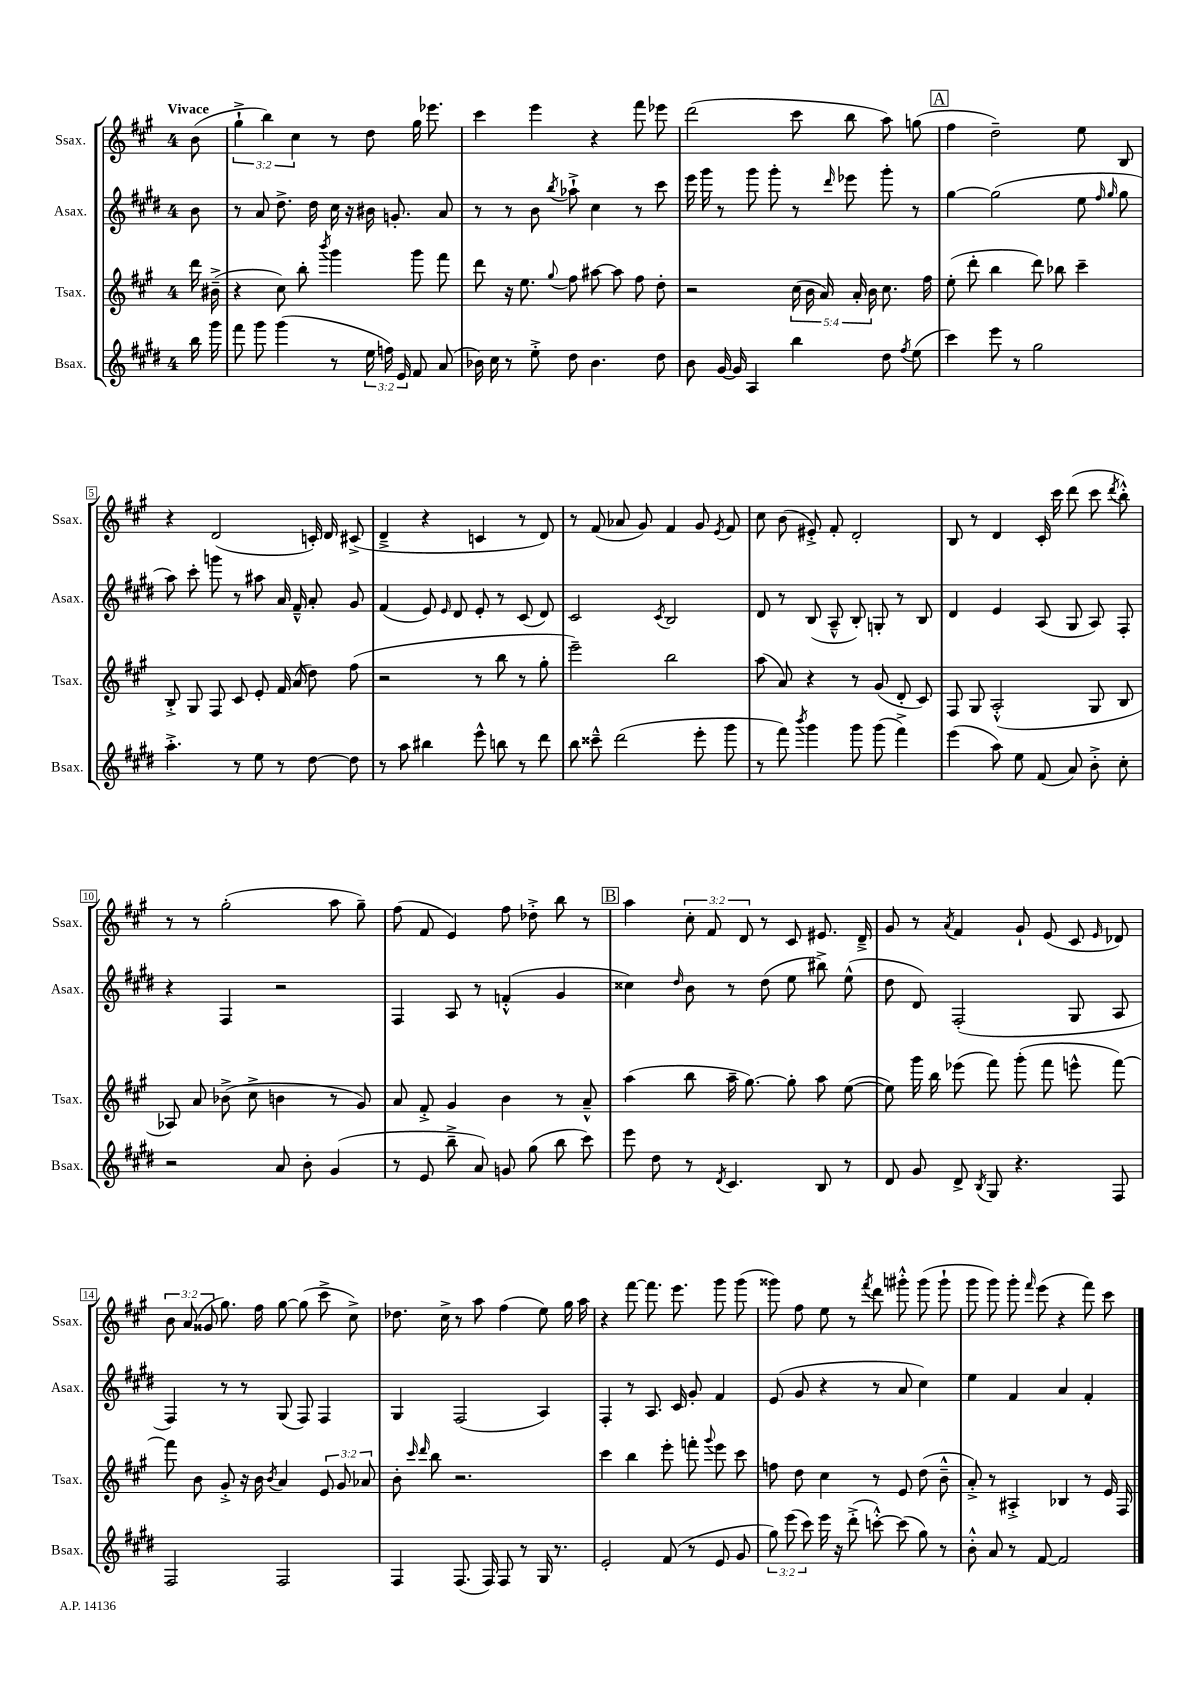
<<
\new StaffGroup <<
\new Staff = "s0" \with { instrumentName = "Ssax." shortInstrumentName = "Ssax." } {
    \clef treble \key a \major \once \override Staff.TimeSignature.style = #'single-digit \time 4/4 \override Staff.TupletNumber.text = #tuplet-number::calc-fraction-text \partial 8 \tempo "Vivace"
    \autoBeamOff b'8( |
    \tuplet 3/2 { gis''4-!-> b''4) cis''4 } r8 d''8 gis''16 ees'''8. |
    cis'''4 e'''4 r4 fis'''8 ees'''8 |
    d'''2( cis'''8 b''8 a''8) g''8( |
    \mark \markup { \box "A" } fis''4 d''2--) e''8 b8 |
    r4 d'2( c'16-.) d'16 cis'8->( |
    d'4---> r4 c'4 r8 d'8) |
    r8 fis'8( aes'8 gis'8) fis'4 gis'8 \acciaccatura { e'8 } fis'8 |
    cis''8 b'8( eis'8-.->) fis'8-. d'2-. |
    b8 r8 d'4 cis'16-. cis'''16 d'''8( cis'''8 \acciaccatura { d'''8 } b''8-.-^) |
    r8 r8 gis''2-.( a''8 gis''8--) |
    fis''8( fis'8 e'4) fis''8 des''8-.-> b''8 r8 |
    \mark \markup { \box "B" } a''4 \tuplet 3/2 { cis''8-. fis'8 d'8 } r8 cis'8 eis'8. d'16---> |
    gis'8 r8 \acciaccatura { a'8 } fis'4 gis'8-! e'8( cis'8 \grace { e'16 } des'8) |
    \tuplet 3/2 { b'8 a'8( gisis'8 } gis''8.) fis''16 gis''8~ gis''8( cis'''8-> cis''8->) |
    des''8. cis''16-> r8 a''8 fis''4( e''8) gis''16 a''16 |
    r4 fis'''8~ fis'''8. e'''8. gis'''8 gis'''8( |
    gisis'''8) fis''8 e''8 r8 \acciaccatura { fis'''8 } d'''8 gis'''8-.-^ gis'''8( gis'''8-! |
    gis'''8 gis'''8) gis'''8-. \grace { fis'''16 } e'''8( r4 fis'''8) cis'''8 \bar "|." |
}
\new Staff = "s1" \with { instrumentName = "Asax." shortInstrumentName = "Asax." } {
    \clef treble \key e \major \once \override Staff.TimeSignature.style = #'single-digit \time 4/4 \partial 8
    \autoBeamOff b'8 |
    r8 a'8 dis''8.-> dis''16 cis''16 r16 bis'16 g'8.-. a'8 |
    r8 r8 b'8 \acciaccatura { b''8 } aes''8-!-> cis''4 r8 cis'''8 |
    e'''16 gis'''16 r8 gis'''8 gis'''8-. r8 \grace { dis'''16 } ees'''8 gis'''8-. r8 |
    \mark \markup { \box "A" } gis''4~ gis''2( e''8 \grace { fis''16 gis''16 } gis''8 |
    a''8) cis'''8-. g'''8 r8 ais''8 a'16 fis'16---^ a'8-. gis'8 |
    fis'4( e'8) \grace { e'16 } dis'8 e'8-. r8 cis'8( dis'8) |
    cis'2 \acciaccatura { cis'8 } b2 |
    dis'8 r8 b8( a8---^ b8-.) g8-. r8 b8 |
    dis'4 e'4 a8( gis8 a8) fis8-. |
    r4 fis4 r2 |
    fis4 a8 r8 f'4-.-^( gis'4 |
    \mark \markup { \box "B" } cisis''4) \grace { dis''16 } b'8 r8 dis''8( e''8 bis''8->) e''8-^( |
    dis''8 dis'8) fis2-.( gis8 a8 |
    fis4) r8 r8 gis8( fis8) fis4 |
    gis4 fis2( a4) |
    fis4-. r8 a8. cis'16 gis'8-. fis'4 |
    e'8( gis'8 r4 r8 a'8 cis''4) |
    e''4 fis'4 a'4 fis'4-. \bar "|." |
}
\new Staff = "s2" \with { instrumentName = "Tsax." shortInstrumentName = "Tsax." } {
    \clef treble \key a \major \once \override Staff.TimeSignature.style = #'single-digit \time 4/4 \override Staff.TupletNumber.text = #tuplet-number::calc-fraction-text \partial 8
    \autoBeamOff d'''16 bis'16--->( |
    r4 cis''8) b''8-. \acciaccatura { b'''8 } gis'''4 gis'''8 fis'''8 |
    d'''8 r16 e''8. \appoggiatura { gis''8 } fis''8 ais''8~ ais''8 fis''8 d''8-. |
    r2 \tuplet 5/4 { cis''16( b'16 a'16) a'16-. b'16 } cis''8. fis''16 |
    \mark \markup { \box "A" } e''8-.( d'''8-. b''4 d'''8) bes''8 cis'''4-- |
    b8-.-> gis8 fis8 cis'8 e'8-. fis'16 a'16( d''8) fis''8( |
    r2 r8 b''8 r8 gis''8-. |
    e'''2--) b''2 |
    a''8( a'8) r4 r8 gis'8( d'8-. cis'8) |
    fis8 gis8 a2-.-^( gis8 b8 |
    aes8) a'8 bes'8->( cis''8-> b'4 r8 gis'8) |
    a'8 fis'8-.-> gis'4 b'4 r8 a'8---^ |
    \mark \markup { \box "B" } a''4( b''8 a''16-- gis''8.~) gis''8-. a''8 e''8~( |
    e''8) gis'''16 b''16 ees'''8( fis'''8) gis'''8-.( fis'''8 e'''8-^ fis'''8~) |
    fis'''8 b'8 gis'8-.-> r16 b'16 \acciaccatura { b'8 } a'4 \tuplet 3/2 { e'8 gis'8 aes'8 } |
    b'8-. \grace { cis'''16 d'''16 } b''8 r2. |
    cis'''4 b''4 e'''8-. f'''8-. \appoggiatura { gis'''8 } e'''8 cis'''8 |
    f''8 d''8 cis''4 r8 e'8 d''8( b'8---^ |
    a'8-.->) r8 ais4-.-> bes4 r8 e'16 fis16 \bar "|." |
}
\new Staff = "s3" \with { instrumentName = "Bsax." shortInstrumentName = "Bsax." } {
    \clef treble \key e \major \once \override Staff.TimeSignature.style = #'single-digit \time 4/4 \override Staff.TupletNumber.text = #tuplet-number::calc-fraction-text \partial 8
    \autoBeamOff b''16 gis'''16 |
    fis'''8 gis'''8 gis'''4( r8 \tuplet 3/2 { e''16 f''16) e'16 } fis'8 a'8( |
    bes'16) cis''16 r8 e''8-.-> dis''8 bes'4. dis''8 |
    b'8 gis'16~ gis'16 a4 b''4 dis''8 \acciaccatura { fis''8 } e''8( |
    \mark \markup { \box "A" } cis'''4) e'''8 r8 gis''2 |
    a''4.-.-> r8 e''8 r8 dis''8~ dis''8 |
    r8 a''8 bis''4 e'''8-^ b''8 r8 dis'''8 |
    b''8 cisis'''8---^ dis'''2( e'''8-. gis'''8 |
    r8 fis'''8) \acciaccatura { b'''8 } gis'''4 gis'''8 gis'''8( fis'''4->) |
    e'''4( a''8) e''8 fis'8( a'8) b'8-.-> cis''8-. |
    r2 a'8 b'8-. gis'4( |
    r8 e'8 b''8---> a'8) g'8 gis''8( b''8 cis'''8) |
    \mark \markup { \box "B" } e'''8 dis''8 r8 \acciaccatura { dis'8 } cis'4. b8 r8 |
    dis'8 gis'8 dis'8-> \acciaccatura { b8 } gis8 r4. fis8 |
    fis2 fis2 |
    fis4 fis8.( fis16) fis8 r8 gis16 r8. |
    e'2-. fis'8( r8 e'8 gis'8 |
    \tuplet 3/2 { gis''8) e'''8( cis'''8) } e'''16 r16 dis'''8-.->( c'''8~-.-^) c'''8( gis''8) r8 |
    b'8-.-^ a'8 r8 fis'8~ fis'2 \bar "|." |
}
>>
>>
\layout { \context { \Score \override BarNumber.stencil = #(make-stencil-boxer 0.1 0.3 ly:text-interface::print) } }
